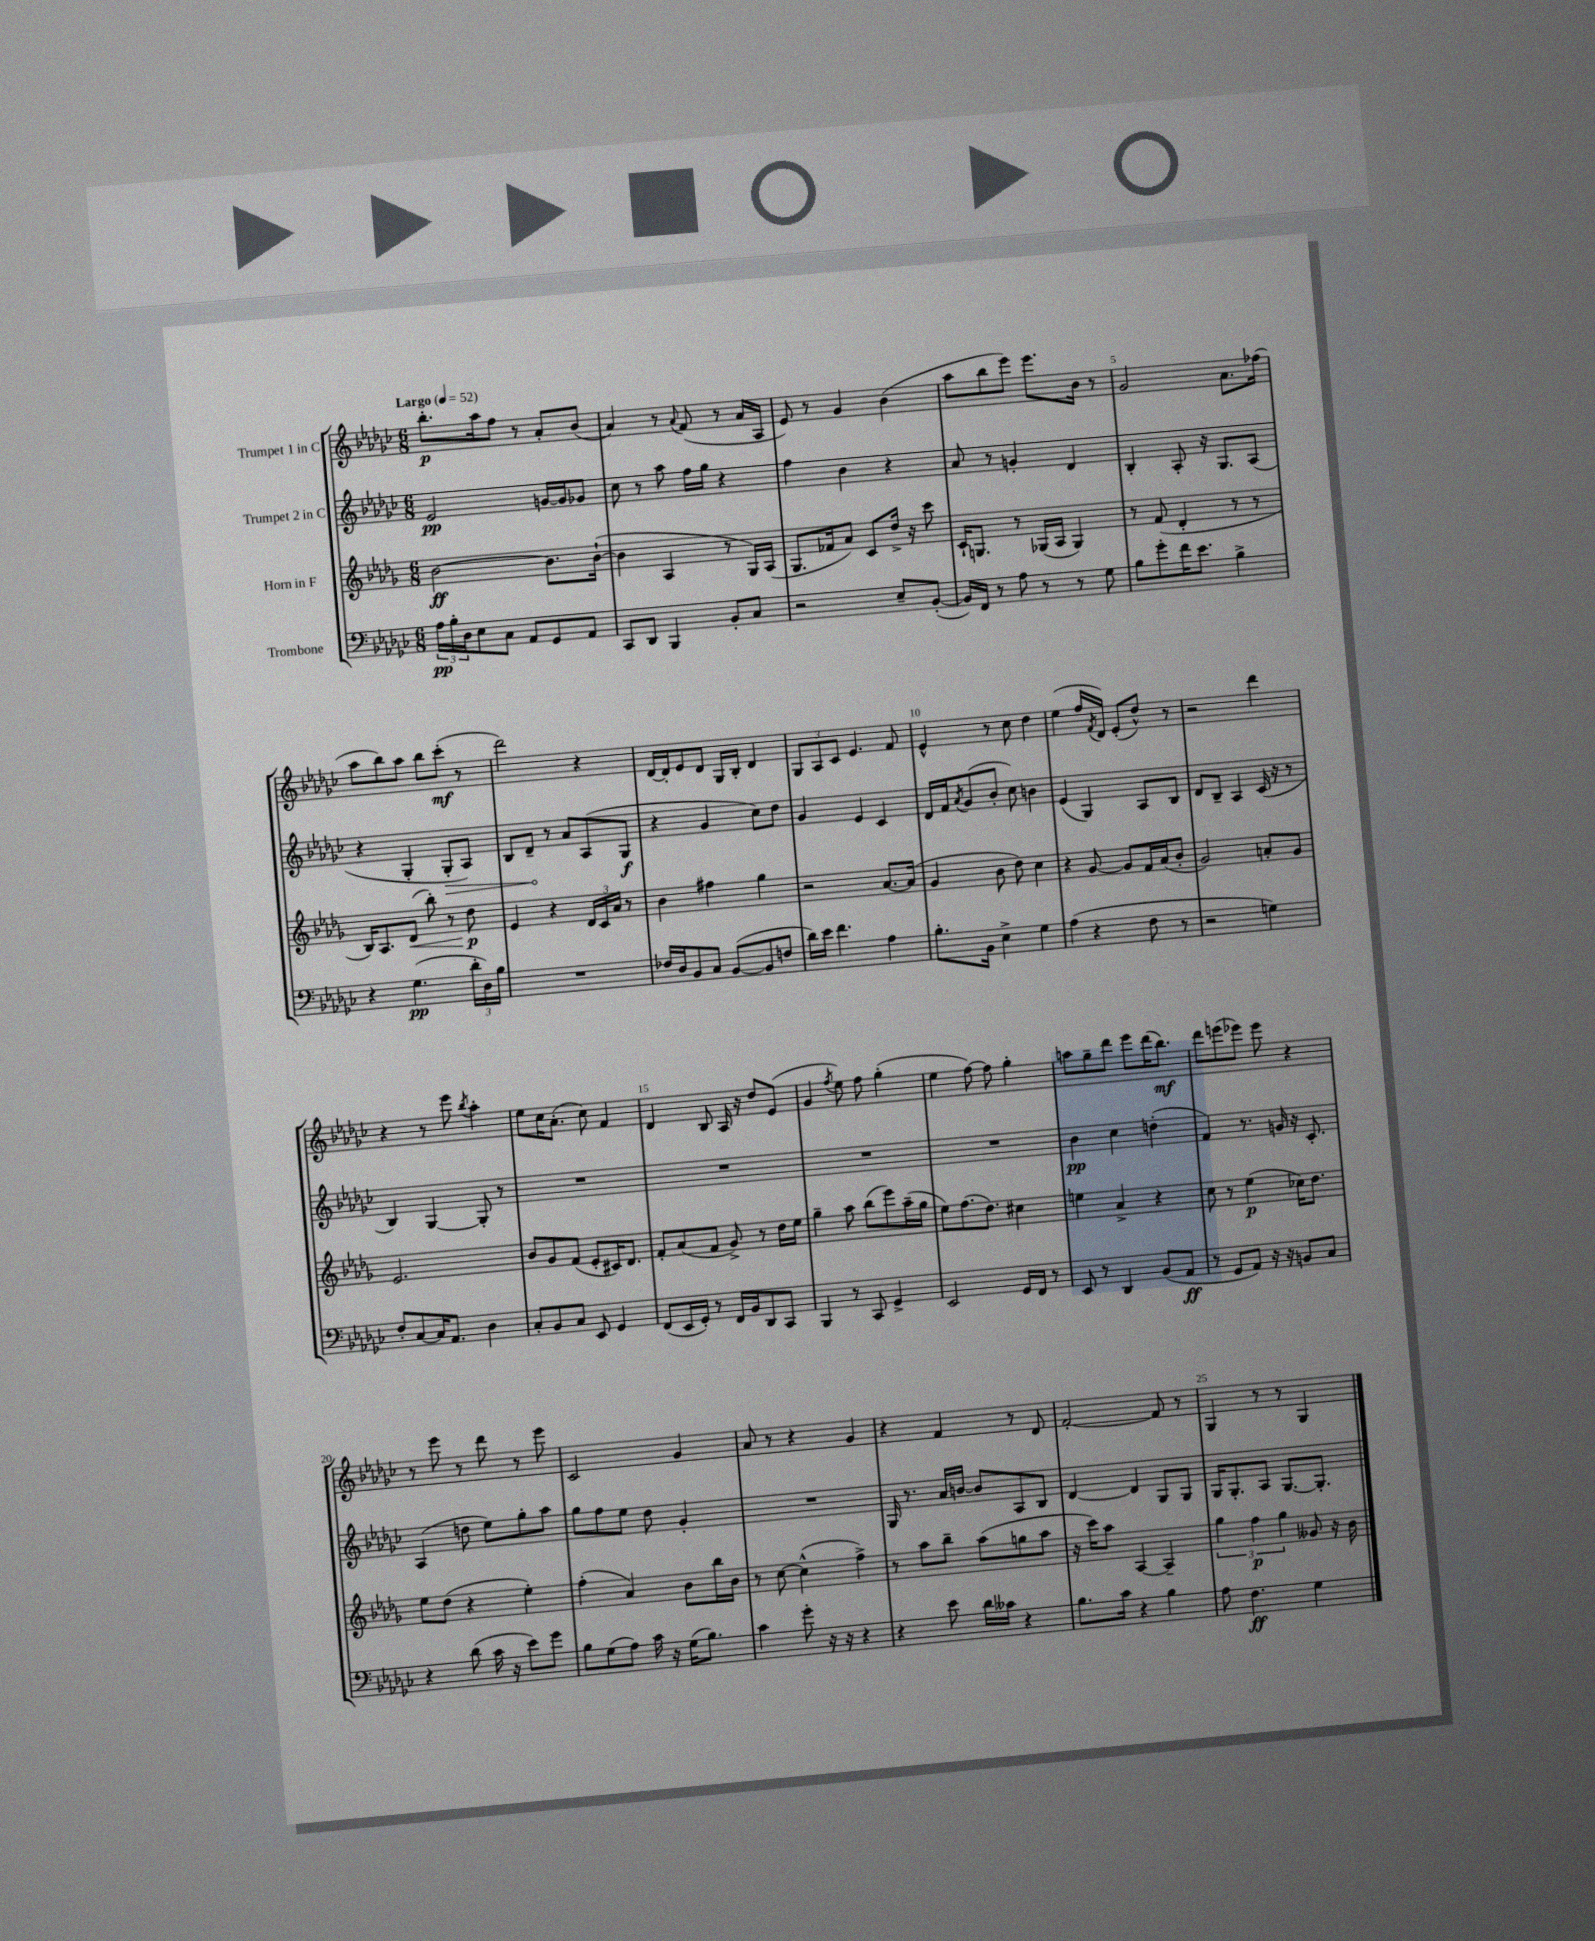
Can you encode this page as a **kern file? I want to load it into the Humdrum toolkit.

**kern	**dynam	**kern	**dynam	**kern	**dynam	**kern	**dynam
*part4	*part4	*part3	*part3	*part2	*part2	*part1	*part1
*staff4	*staff4	*staff3	*staff3	*staff2	*staff2	*staff1	*staff1
*I"Trombone	*	*I"Horn in F	*	*I"Trumpet 2 in C	*	*I"Trumpet 1 in C	*
*clefF4	*	*clefG2	*	*clefG2	*	*clefG2	*
*k[b-e-a-d-g-c-]	*	*k[b-e-a-d-g-]	*	*k[b-e-a-d-g-c-]	*	*k[b-e-a-d-g-c-]	*
*M6/8	*	*M6/8	*	*M6/8	*	*M6/8	*
*MM52	*	*MM52	*	*MM52	*	*MM52	*
=1	=1	=1	=1	=1	=1	=1	=1
!	!	!	!	!	!	!LO:TX:a:B:t=Largo	!
24A-\LL	pp	[2b-\	ff	2e-/	pp	8.bb-'\L	p
24B-'\	.	.	.	.	.	.	.
24D-\J	.	.	.	.	.	.	.
8E-\	.	.	.	.	.	.	.
.	.	.	.	.	.	16aa-\k	.
8C-\J	.	.	.	.	.	8ff\J	.
8AA-/L	.	.	.	.	.	8r	.
8GG-/	.	8.b-\L]	.	[16gn/LL	.	8a-'/L	.
.	.	.	.	16g/J]	.	.	.
8AA-/J	.	.	.	8g-X/J	.	(8b-/J	.
.	.	([16b-`\Jk	.	.	.	.	.
=2	=2	=2	=2	=2	=2	=2	=2
8CC-/L	.	4b-\]	.	8cc-\	.	4a-/)	.
8DD-/J	.	.	.	8r	.	.	.
4BBB-/	.	4A-/	.	8aa-\	.	8r	.
.	.	.	.	.	.	8qqa-/	.
.	.	.	.	16ff\LL	.	(8f/	.
.	.	.	.	16gg-\JJ	.	.	.
8BB-'/L	.	8r	.	4r	.	8r	.
8C-/J	.	16G-/LL)	.	.	.	16a-/LL	.
.	.	(16A-/JJ	.	.	.	16A-/JJ	.
=3	=3	=3	=3	=3	=3	=3	=3
2r	.	8.G-/L	.	4ff\	.	8e-/)	.
.	.	.	.	.	.	8r	.
.	.	16f-X/k	.	.	.	.	.
.	.	8a-/J)	.	4b-\	.	4g-/	.
.	.	8c/L	.	.	.	.	.
8E-~/L	.	16dd-^/Jk	.	4r	.	(4b-\	.
.	.	16r	.	.	.	.	.
([8BB-'/J	.	8ccc\	.	.	.	.	.
=4	=4	=4	=4	=4	=4	=4	=4
16BB-/LL])	.	16c`/KL	.	8a-/	.	8aa-\L	.
16FF/JJ	.	8.Gn/J	.	.	.	.	.
8r	.	.	.	8r	.	8bb-\	.
8A-\	.	8r	.	4gn'/	.	8eee-\J)	.
8r	.	(16G-X/LL	.	.	.	8.eee-\L	.
.	.	16A-/JJ	.	.	.	.	.
8r	.	4G-/)	.	4d-/	.	.	.
.	.	.	.	.	.	16b-\Jk	.
8G-\	.	.	.	.	.	8r	.
=5	=5	=5	=5	=5	=5	=5	=5
8B-\L	.	8r	.	4B-'/	.	2g-/	.
8g-'\	.	(8f/	.	.	.	.	.
16f\K	.	4d-'/	.	8A-'/	.	.	.
8.e-\J	.	.	.	.	.	.	.
.	.	.	.	16r	.	.	.
.	.	.	.	8.G-/L	.	.	.
4B-^\	.	8r	.	.	.	8.a-\L	.
.	.	8r	.	(8A-/J	.	.	.
.	.	.	.	.	.	(16ff-X\Jk	.
!!LO:LB:g=z
=6	=6	=6	=6	=6	=6	=6	=6
4r	.	16B-/KL)	.	4r	.	8aa-\L	.
.	.	8.A-/	.	.	.	.	.
.	.	.	.	.	.	8bb-\)	.
!	!	!	!LO:HP:b	!	!	!	!
(4.G-\	pp	(8d-/J	<	4G-'/	.	8aa-\J	.
.	.	8bb-'\)	.	.	.	8bb-\L	.
!	!	!	!	!	!LO:HP:b	!	!
.	.	8r	.	8G-'/L	>	(8ccc-'\J	mf
24d-'\LL	.	8dd-\	p	8A-/J)	.	8r	.
24D-\)	.	.	.	.	.	.	.
24B-\JJ	.	.	.	.	.	.	.
.	.	.	[	.	.	.	.
=7	=7	=7	=7	=7	=7	=7	=7
2.r	.	4e-/	.	8B-/L	.	2ddd-\)	.
.	.	.	.	8d-~/J	.	.	.
.	.	4r	.	8r	]	.	.
.	.	.	.	8a-/L	.	.	.
.	.	24d-/LL	.	(8A-/	.	4r	.
.	.	24c/	.	.	.	.	.
.	.	24a-/JJ	.	.	.	.	.
.	.	8r	.	8G-/J	f	.	.
=8	=8	=8	=8	=8	=8	=8	=8
16F-X/LL	.	4b-\	.	4r	.	[16d-/LL	.
16D-/J	.	.	.	.	.	16d-'/J]	.
8BB-/	.	.	.	.	.	8e-/	.
8C-/J	.	4ff#X\	.	4g-/	.	8d-/J	.
([8BB-/L	.	.	.	.	.	16G-/LL	.
.	.	.	.	.	.	16B-'/JJ	.
8BB-/]	.	4gg-\	.	8cc-\L)	.	4d-/	.
8Fn/J	.	.	.	8dd-\J	.	.	.
=9	=9	=9	=9	=9	=9	=9	=9
16d-\LL)	.	2r	.	4g-/	.	12G-/L	.
16e-\JJ	.	.	.	.	.	.	.
.	.	.	.	.	.	12A-/	.
4.f\	.	.	.	.	.	.	.
.	.	.	.	.	.	12c-/J	.
.	.	.	.	4e-/	.	4.e-/	.
4A-\	.	[8.a-/L	.	4c-/	.	.	.
.	.	.	.	.	.	8f/	.
.	.	(16a-/Jk]	.	.	.	.	.
=10	=10	=10	=10	=10	=10	=10	=10
8.B-'\L	.	4g-/	.	16d-/LL	.	4e-^^/	.
.	.	.	.	16f/J	.	.	.
.	.	.	.	8qa-/	.	.	.
.	.	.	.	(8g-/	.	.	.
16BB-\Jk	.	.	.	.	.	.	.
4E-^\	.	8b-\	.	8b-'/J	.	8r	.
.	.	8dd-\)	.	8cc-\)	.	8cc-\	.
4G-\	.	4cc\	.	4bn\	.	4dd-\	.
=11	=11	=11	=11	=11	=11	=11	=11
(4A-\	.	4r	.	(4e-/	.	(4ee-\	.
4r	.	[8g-/	.	4G-/)	.	16ff/LL	.
.	.	.	.	.	.	8qf/	.
.	.	.	.	.	.	16d-/JJ)	.
.	.	8g-/L]	.	.	.	(8e-'/L	.
8F\	.	16f/L	.	8A-/L	.	8dd-^^/J)	.
.	.	(16a-/J	.	.	.	.	.
8r	.	8b-'/J	.	8B-/J	.	8r	.
=12	=12	=12	=12	=12	=12	=12	=12
2r	.	2g-/)	.	8d-/L	.	2r	.
.	.	.	.	8B-~/J	.	.	.
.	.	.	.	4A-/	.	.	.
4Gn\)	.	8an'/L	.	(16c-/	.	4ddd-\	.
.	.	.	.	16r	.	.	.
.	.	8g-/J	.	8r	.	.	.
!!LO:LB:g=z
=13	=13	=13	=13	=13	=13	=13	=13
8F'/L	.	2.e-/	.	4B-/)	.	4r	.
[8C-/	.	.	.	.	.	.	.
16C-/K]	.	.	.	[4G-/	.	8r	.
8.AA-/J	.	.	.	.	.	.	.
.	.	.	.	.	.	8eee-\	.
.	.	.	.	.	.	8qbb-/	.
4D-\	.	.	.	8G-'/]	.	4aa-'\	.
.	.	.	.	8r	.	.	.
=14	=14	=14	=14	=14	=14	=14	=14
8C-'/L	.	8b-/L	.	2.r	.	8ee-\L	.
8BB-/	.	8g-/	.	.	.	16cc-\K	.
.	.	.	.	.	.	(8.a-'\J	.
8C-/J	.	(8f/J	.	.	.	.	.
8EE-/	.	8e-'/L	.	.	.	8cc-\)	.
4GG-/	.	16c#X/K)	.	.	.	4f/	.
.	.	8.d-/J	.	.	.	.	.
=15	=15	=15	=15	=15	=15	=15	=15
(8FF/L	.	8f'/L	.	2.r	.	4d-/	.
16EE-/L	.	(8a-/	.	.	.	.	.
16GG-'/JJ)	.	.	.	.	.	.	.
8r	.	8f/J	.	.	.	8B-/	.
16FF/LL	.	8g-^/)	.	.	.	16A-/	.
16BB-/J	.	.	.	.	.	16r	.
8DD-/	.	8r	.	.	.	8dd-/L	.
8CC-/J	.	16dd-\LL	.	.	.	(8e-/J	.
.	.	16ee-\JJ	.	.	.	.	.
=16	=16	=16	=16	=16	=16	=16	=16
4BBB-/	.	4gg-~\	.	2.r	.	4g-/	.
.	.	.	.	.	.	8qff/	.
8r	.	8aa-\	.	.	.	8ee-\)	.
8CC-/	.	(8bb-\L	.	.	.	8ff\	.
4GG-^/	.	8eee-\)	.	.	.	(4gg-'\	.
.	.	(16aa-~\L	.	.	.	.	.
.	.	16gg-\JJ	.	.	.	.	.
=17	=17	=17	=17	=17	=17	=17	=17
2EE-/	.	8ee-\L)	.	2.r	.	4ee-\	.
.	.	(8.ff\	.	.	.	.	.
.	.	.	.	.	.	[8ff\)	.
.	.	8.dd-\J)	.	.	.	.	.
.	.	.	.	.	.	8ff\]	.
16GG-/LL	.	4cc#X\	.	.	.	4gg-'\	.
16FF/JJ	.	.	.	.	.	.	.
8r	.	.	.	.	.	.	.
=18	=18	=18	=18	=18	=18	=18	=18
8EE-/	.	4een\	.	4b-\	pp	8aan\L	.
8r	.	.	.	.	.	8gg-~\	.
4DD-/	.	4a-^/	.	4cc-\	.	8ddd-\J	.
.	.	.	.	.	.	8eee-\L	.
(8BB-/L	.	4r	.	(4ddn'\	.	(16ddd-\K	.
.	.	.	.	.	.	8.bb-\J)	mf
8AA-/J	ff	.	.	.	.	.	.
=19	=19	=19	=19	=19	=19	=19	=19
8r	.	8cc\	.	4f/)	.	8ddd-\L	.
8GG-/L	.	8r	.	.	.	(8eeen\	.
8AA-/J)	.	(4ee-\	p	8.r	.	8eee-X\J)	.
16r	.	.	.	.	.	8eee-\	.
16r	.	.	.	16gn/	.	.	.
8BBn/L	.	16cc-X\KL)	.	16r	.	4r	.
.	.	8.dd-\J	.	8.c-'/	.	.	.
8C-/J	.	.	.	.	.	.	.
!!LO:LB:g=z
=20	=20	=20	=20	=20	=20	=20	=20
4r	.	8ee-\L	.	(4A-/	.	8r	.
.	.	(8dd-\J	.	.	.	8eee-\	.
(8d-\	.	4r	.	8ddn\	.	8r	.
16c-\	.	.	.	8ee-\L)	.	8ddd-\	.
16r	.	.	.	.	.	.	.
8e-\L)	.	4ee-'\)	.	8gg-'\	.	8r	.
8g-\J	.	.	.	8aa-\J	.	8eee-\	.
=21	=21	=21	=21	=21	=21	=21	=21
8B-\L	.	(4ff'\	.	8gg-\L	.	2c-/	.
(8G-\	.	.	.	8ff\	.	.	.
8A-\J)	.	4a-/)	.	8ee-\J	.	.	.
16c-\	.	.	.	8dd-\	.	.	.
16r	.	.	.	.	.	.	.
(16G-\KL	.	8b-\L	.	4g-'/	.	4g-/	.
8.B-\J)	.	.	.	.	.	.	.
.	.	16bb-\L	.	.	.	.	.
.	.	16b-\JJ	.	.	.	.	.
=22	=22	=22	=22	=22	=22	=22	=22
4c-\	.	8r	.	2.r	.	8a-/	.
.	.	[8cc\	.	.	.	8r	.
8g-'\	.	(4cc^^\]	.	.	.	4r	.
16r	.	.	.	.	.	.	.
16r	.	.	.	.	.	.	.
4r	.	4ff^\)	.	.	.	4g-/	.
=23	=23	=23	=23	=23	=23	=23	=23
4r	.	8r	.	16G-/	.	4r	.
.	.	.	.	8.r	.	.	.
.	.	8aa-\L	.	.	.	.	.
8e-\	.	8bb-~\J	.	16a-/LL	.	4f/	.
.	.	.	.	[16bn/JJ	.	.	.
16d-\LL	.	(8aa-\L	.	8b/L]	.	.	.
16c--X\JJ	.	.	.	.	.	.	.
4r	.	8ggn\	.	8A-/	.	8r	.
.	.	8aa-\J	.	8B-/J	.	8d-/	.
=24	=24	=24	=24	=24	=24	=24	=24
8.B-\L	.	16r	.	[4d-/	.	[2f'/	.
.	.	16ccc\KL)	.	.	.	.	.
.	.	8aa-\J	.	.	.	.	.
16c-\Jk	.	.	.	.	.	.	.
4r	.	[4A-/	.	4d-/]	.	.	.
4B-\	.	4A-~/]	.	8G-/L	.	8f/]	.
.	.	.	.	8G-/J	.	8r	.
=25	=25	=25	=25	=25	=25	=25	=25
8A-\	.	6gg-\	.	16G-/KL	.	4G-/	.
.	.	.	.	8.G-'/	.	.	.
4.F\	ff	.	.	.	.	.	.
.	.	6ff\	p	.	.	.	.
.	.	.	.	8A-/J	.	8r	.
.	.	6gg-\	.	.	.	.	.
.	.	.	.	[8.G-/L	.	8r	.
4G-\	.	8g--X/	.	.	.	4G-/	.
.	.	.	.	8.G-'/J]	.	.	.
.	.	16r	.	.	.	.	.
.	.	16b-\	.	.	.	.	.
==	==	==	==	==	==	==	==
*-	*-	*-	*-	*-	*-	*-	*-
